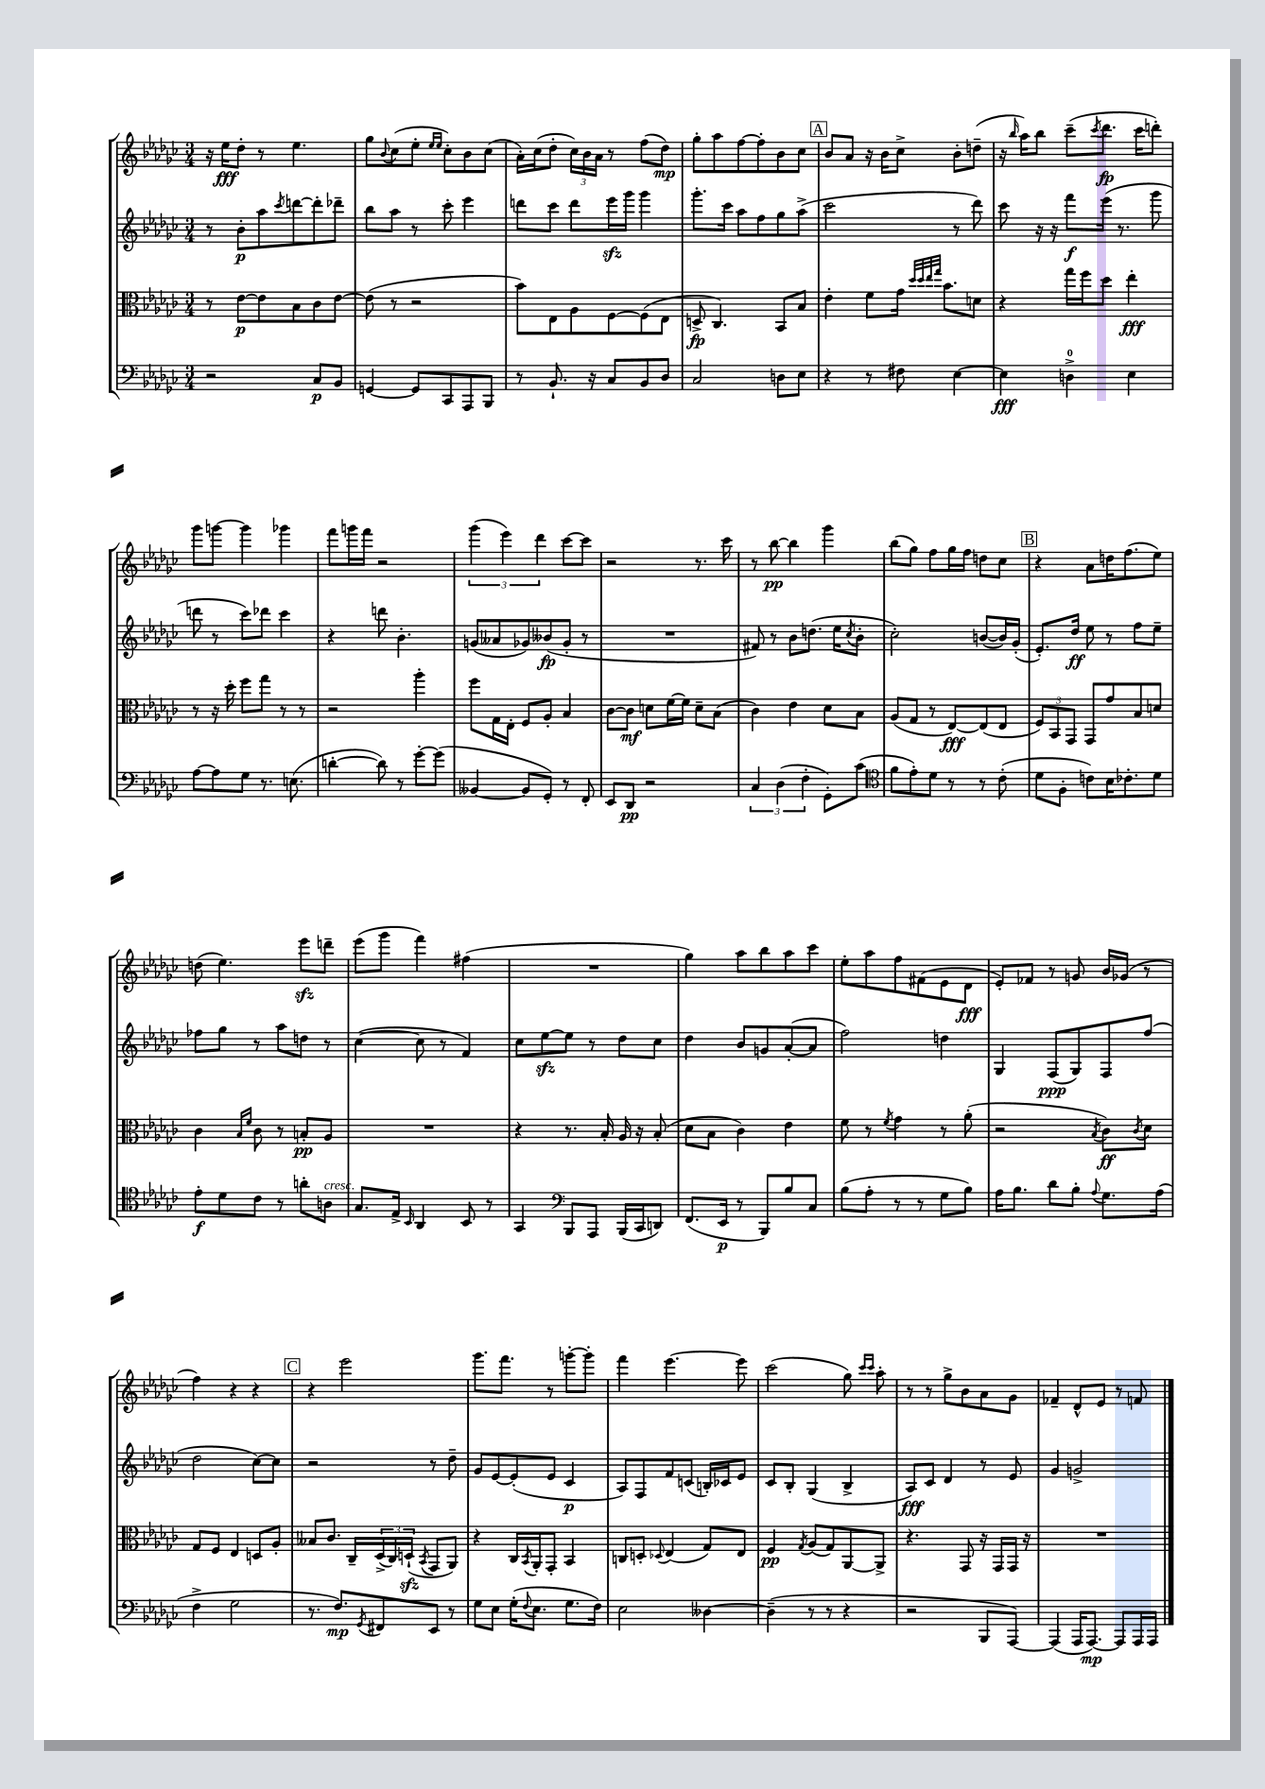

**kern	**kern	**kern	**kern
*staff4	*staff3	*staff2	*staff1
*clefF4	*clefC3	*clefG2	*clefG2
*k[b-e-a-d-g-c-]	*k[b-e-a-d-g-c-]	*k[b-e-a-d-g-c-]	*k[b-e-a-d-g-c-]
*M3/4	*M3/4	*M3/4	*M3/4
2r	8r	8r	16r
.	.	.	16ee-\LK
.	[8e-\L	8b-'\L	8dd-'\J
.	8e-\]	8aa-\	8r
.	.	8qccc-/	.
.	8B-\	[8ddd\	4.ee-\
8C-/L	8c-\	8ddd'\]	.
8BB-/J	[8e-\J	8ddd-~\J	.
=	=	=	=
[4GG/	(8e-\]	8bb-\L	8gg-\L
.	.	.	8qqb-/
.	8r	8aa-\J	(8cc-\
8GG/]L	2r	8r	8ee-'\J
.	.	.	16qqee-/LL
.	.	.	16qqee-/JJ
8CC-/	.	8ccc-'\	8cc-'\L)
8AAA-/	.	4eee-\	8b-\
8BBB-/J	.	.	(8cc-\J
=	=	=	=
8r	8b-\L)	8ddd\L	16a-'\LL)
.	.	.	(16cc-\J
8.BB-`/	8E-\	8ccc-\J	8dd-'\J
.	8A-\	8ddd\L	24cc-\LL)
.	.	.	24b-\
16r	.	.	.
.	.	.	24a-\JJ
8C-/L	[8F\	16eee-\L	8r
.	.	16ggg-\JJ	.
8BB-/	(8F\]	4ggg-\	(8ff\L
8D-/J	8E-\J	.	8dd-\J)
=	=	=	=
2C-/	8D^/	8.ggg-'\L	8gg-'\L
.	4.C-/)	.	8aa-\
.	.	16ccc-\Jk	.
.	.	8aa-\L	[8ff\
.	.	8ff\	8ff'\]
8D\L	8BB-/L	8gg-\	8b-\
8E-\J	8B-/J	(8aa-^\J	8cc-\J
=	=	=	=
4r	4e-'\	2ccc-\	8b-/L
.	.	.	8a-/J
8r	8f\L	.	16r
.	.	.	16b-\LK
8F#\	16g-\Jk	.	8cc-^\J
.	32qqdd-/LLL	.	.
.	32qqdd-/	.	.
.	32qqee-/	.	.
.	32qqgg-/JJJ	.	.
.	8.b-\L	.	.
[4E-\	.	8r	8b-'\L
.	8d\J	8ddd-\)	(8dd~\J
=	=	=	=
4E-\]	4r	8ccc-\	16r
.	.	.	16qqbb-/
.	.	.	16aa-\LK)
.	.	16r	8bb-\J
.	.	16r	.
4D^\	16gg-\LL	8fff\L	(8ccc-~\L
.	16ff\J	.	.
.	.	.	8qccc-/
.	8dd-\J	(16eee-\Jk	8.ddd-\J
.	.	8.r	.
4E-\	4ee-'\	.	.
.	.	.	16ccc-\LK
.	.	8ggg-\	8ddd'\J)
=	=	=	=
[8A-\L	8r	8ddd\	8ggg-\L
8A-\]	16r	8r	[8ggg\J
.	16dd-'\	.	.
8G-\J	8ff\L	8ccc-\L)	4ggg\]
8.r	8gg-\J	8ddd-\J	.
.	8r	4ccc-\	4ggg-\
(8.E\	.	.	.
.	8r	.	.
=	=	=	=
[4d'\	2r	4r	8fff\L
.	.	.	16ggg\L
.	.	.	16fff\JJ
8d\])	.	8ddd\	2r
8r	.	4.b-'\	.
[8g-'\L	4aa-'\	.	.
(8g-\]J	.	.	.
=	=	=	=
[4BB--/	8ff\L	(8g/L	(6ggg-\
.	16G-\L	8a--/	.
.	.	.	6eee-\)
.	16E-'\JJ	.	.
8BB--/]L	8F/L	8g-/)	.
.	.	.	6ddd-\
8GG-'/J)	8A-'/J	(8b--/	.
8r	4B-/	8g-'/J	[8ccc-\L
8FF'/	.	8r	8ccc-\]J
=	=	=	=
8EE-/L	[8c-\L	2.r	2r
8DD-/J	8c-\]J	.	.
2r	8d\L	.	.
.	[16f\L	.	.
.	16f\]JJ	.	.
.	8d~\L	.	8.r
.	(8B-\J	.	.
.	.	.	16ccc-\
=	=	=	=
6C-/	4c-\)	8f#/)	8r
.	.	8r	[8bb-\
(6D-\	.	.	.
.	4e-\	8b-\L	4bb-\]
6F'\	.	.	.
.	.	(8.dd\J	.
8GG-'\L)	8d-\L	.	4ggg-\
.	.	16ee-\LK	.
.	.	8qcc-/	.
(8c-\J	8B-\J	8b-'\J	.
=	=	=	=
*clefC4	*	*	*
8f\L	(8A-/L	2cc-'\)	(8bb-\L
8e-'\)	8G-/J	.	8gg-\J)
8d-\J	8r	.	8ff\L
8r	[8E-/L)	.	16gg-\L
.	.	.	16ff\JJ
8r	(8E-/]	([8b/L	8dd\L
(8c-'\	8E-/J	16b/]L)	8cc-\J
.	.	(16g-'/JJ	.
=	=	=	=
8d-\L	12F/L)	8.e-'/L)	4r
.	12BB-/	.	.
8F'\J	.	.	.
.	12GG-/J	.	.
.	.	16dd-/Jk	.
8c\L)	8GG-/L	8ee-\	8a-\L
16B-\K	8g-/	8r	16dd\K
8.c-'\	.	.	(8.ff\
.	8B-/	8ff\L	.
8d-\J	8d/J	8ee-~\J	8ee-\J)
=	=	=	=
8e-'\L	4c-\	8ff-\L	(8dd\
8d-\	.	8gg-\J	4.ee-\)
.	16qqB-/LL	.	.
.	16qqf/JJ	.	.
8c-\J	8c-\	8r	.
8r	8r	8aa-\L	.
8a'\L	8B'/L	8dd\J	8eee-\L
8A\J	8A-/J	8r	8ddd~\J
=	=	=	=
8.G-/L	2.r	([4cc-\	(8eee-\L
.	.	.	8ggg-\J
16E-^/Jk	.	.	.
16qqBB-/	.	.	.
4AA-/	.	8cc-\]	4fff\)
.	.	8r	.
8BB-/	.	4f/)	(4ff#\
8r	.	.	.
=	=	=	=
4GG-/	4r	8cc-\L	2.r
.	.	[8ee-\	.
*clefF4	*	*	*
8BBB-/L	8.r	8ee-\]J	.
8AAA-/J	.	8r	.
.	16B-'/	.	.
(16BBB-/LL	16A-/	8dd-\L	.
16CC-/J	16r	.	.
8DD/J)	(8B-'/	8cc-\J	.
=	=	=	=
(8.FF/L	8d-\L	4dd-\	4gg-\)
.	8B-\J	.	.
16EE-/Jk	.	.	.
8r	4c-\)	8b-/L	8aa-\L
8BBB-/L)	.	8g/	8bb-\
8B-/	4e-\	([8a-'/	8aa-\
8C-/J	.	8a-/]J	8ccc-\J
=	=	=	=
(8B-\L	8f\	2ff\)	8ee-'\L
8A-'\J	8r	.	8aa-\
.	8qf/	.	.
8r	4g-\	.	8ff\
8r	.	.	(8f#\
8G-\L	8r	4dd\	8e-\
8B-\J)	(8a-'\	.	8d-\J
=	=	=	=
16A-\LK	2r	4G-/	8e-'/L)
8.B-\J	.	.	.
.	.	.	8f-/J
8d-\L	.	(8F/L	8r
8B-'\J	.	8G-/)	8g/
8qqA-/	8qB-/	.	.
8.G-\L	8c-\L)	8F/	16b-/LL
.	.	.	(16g-/JJ
.	8qc-/	.	.
.	8d-\J	(8ff/J	8r
(16A-\Jk	.	.	.
=	=	=	=
4F^\	8G-/L	2dd-\	4ff\)
.	8F/J	.	.
2G-\	4E-/	.	4r
.	8D/L	[8cc-\L)	4r
.	8A-'/J	8cc-\]J	.
=	=	=	=
8.r	8B--/L	2r	4r
.	8.c-/J	.	.
8.F/L)	.	.	.
.	.	.	2eee-\
.	16C-~/LL	.	.
8qGG-/	.	.	.
8FF#/	(24D-^/	.	.
.	24C-/)	.	.
.	(24D`/JJ	.	.
.	8qBB-/	.	.
8EE-/J	8GG-/L	8r	.
8r	8AA-/J)	8dd-~\	.
=	=	=	=
8G-\L	4r	8g-/L	8.ggg-\L
8E-\J	.	[8e-/	.
.	.	.	8.fff\J
(16G-'\LK	16C-/LL	(8e-'/]	.
8qqF/	8qBB-/	.	.
8.E-\J	16AA-'/J	.	.
.	8GG-'/J	8e-/J	8r
8.G-\L	4BB-/	4c-/	[8ggg'\L
.	.	.	8ggg'\]J
16F\Jk)	.	.	.
=	=	=	=
2E-\	8C/L	8A-/L)	4fff\
.	8D'/J	8F/	.
.	8qqD-/	.	.
.	(4E-/	8f/	[4.eee-\
.	.	(8c/J	.
[4D--\	8G-/L)	16B'/LL)	.
.	.	16c-/J	.
.	8E-/J	8e-/J	8eee-\]
=	=	=	=
(4D--~\]	4F/	8c-/L	(2ccc-\
.	.	8B-'/J	.
.	8qG-/	.	.
8r	(8A-/L	(4G-/	.
8r	8G-/)	.	.
4r	[8AA-/	4B-^/	8gg-\)
.	.	.	16qqccc-/LL
.	.	.	16qqccc-/JJ
.	8AA-^/]J	.	8aa-'\
=	=	=	=
2r	4.r	8A-/L)	8r
.	.	8c-/J	8r
.	.	4d-/	8gg-^\L
.	8GG-/	.	8b-\
8BBB-/L	16r	8r	8a-\
.	16GG-/LL	.	.
[8AAA-/J)	16GG-/JJ	8e-/	8g-\J
.	16r	.	.
=	=	=	=
(4AAA-/]	2.r	4g-/	4f-~/
16AAA-/LK	.	2g^/	8d-^^/L
[8.AAA-/J)	.	.	.
.	.	.	8e-/J
8AAA-/]L	.	.	8r
16AAA-/L	.	.	8f/
16AAA-/JJ	.	.	.
==	==	==	==
*-	*-	*-	*-
